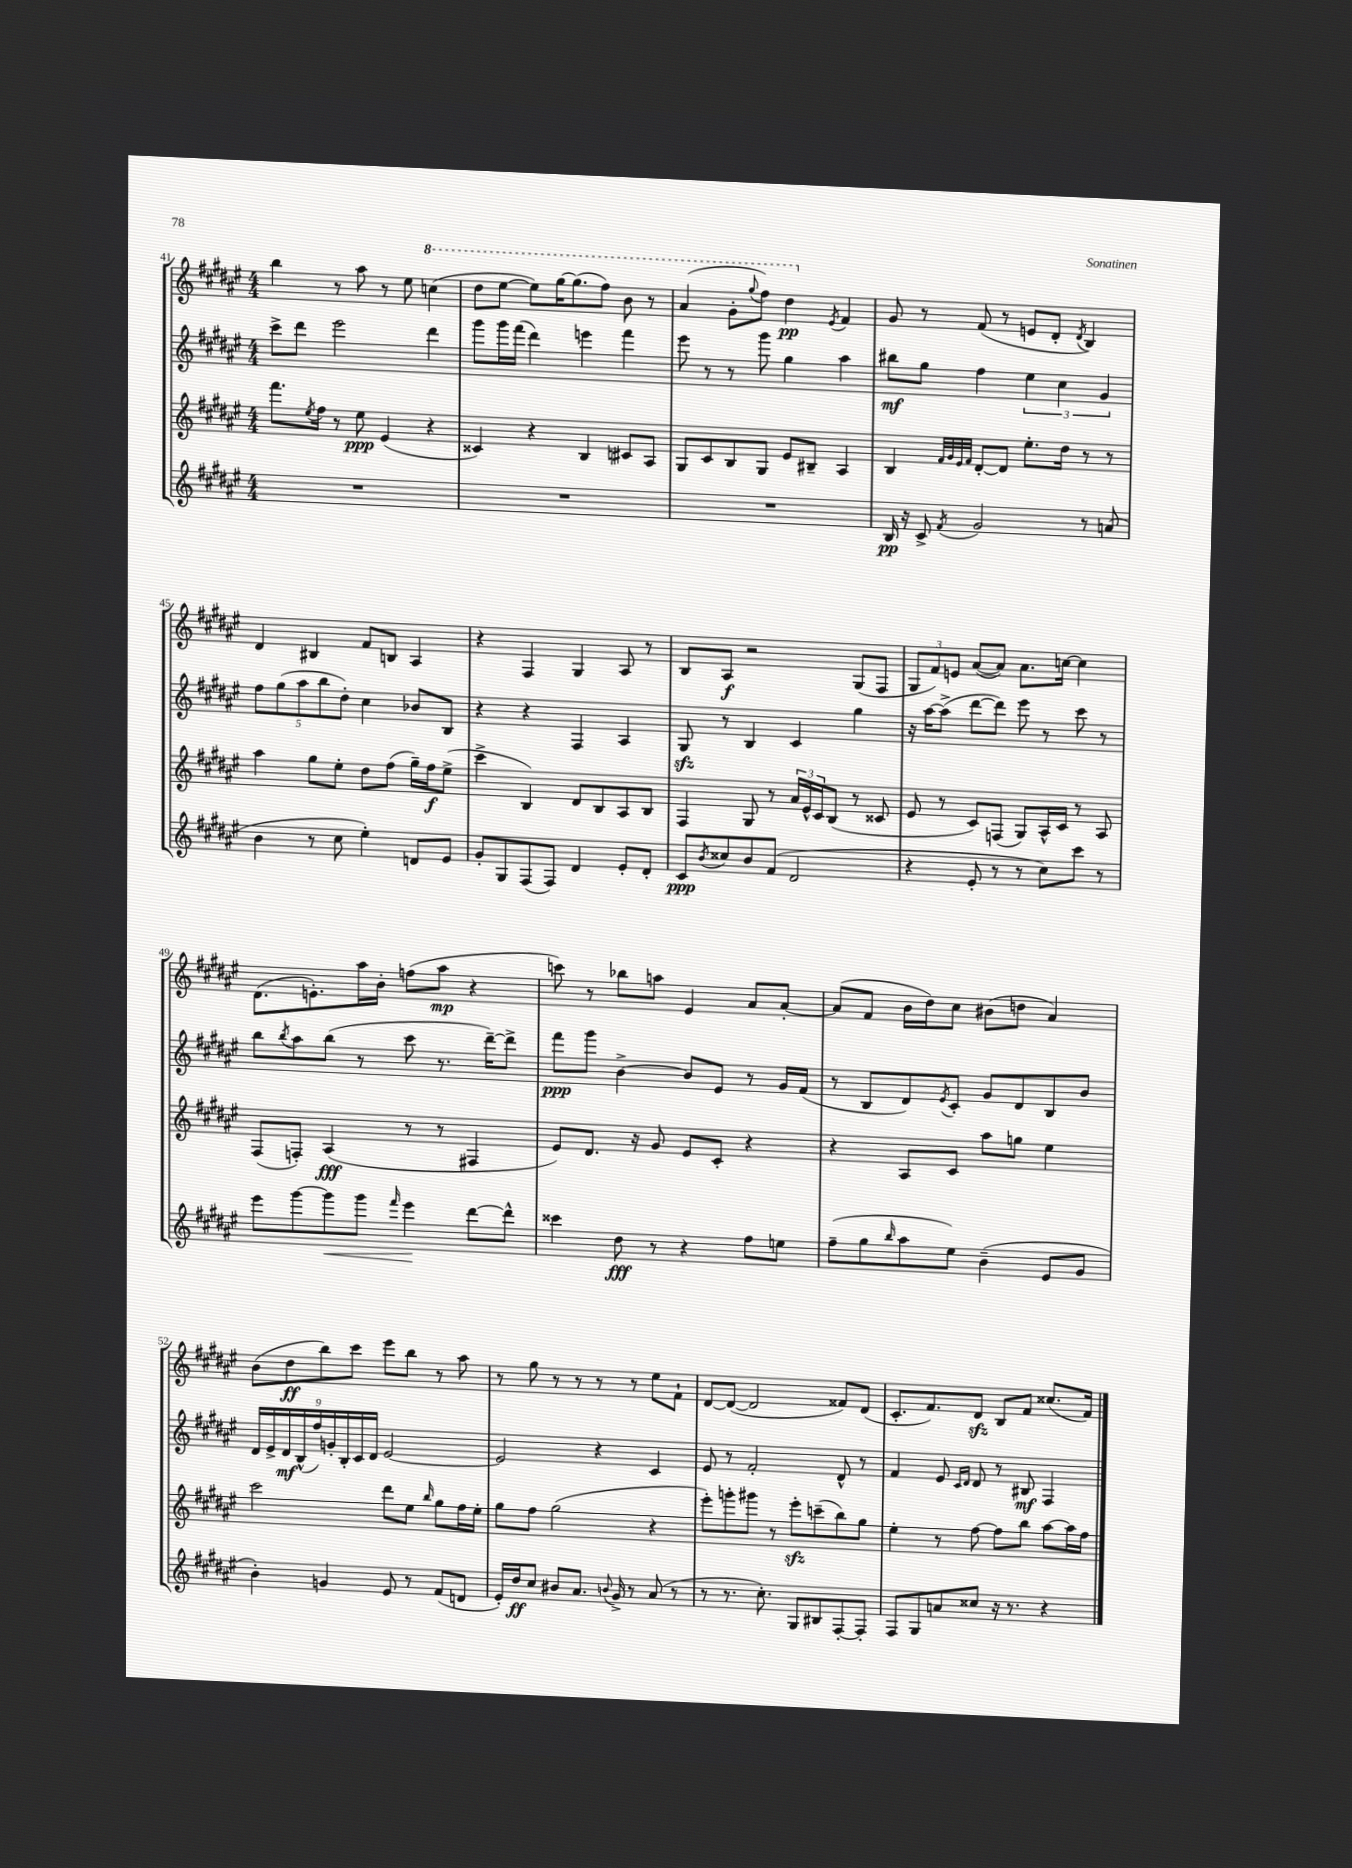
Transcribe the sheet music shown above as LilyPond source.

<<
\new StaffGroup <<
\new Staff = "s0" {
    \clef treble \key fis \major \numericTimeSignature \time 4/4
    b''4 r8 ais''8 r8 eis''8 \ottava #1 c'''4( |
    dis'''8 eis'''8~ eis'''8) gis'''16~ gis'''8.( fis'''8) b''8 r8 |
    ais''4( gis''8-. \appoggiatura { gis'''8 } fis'''8) dis'''4\pp \ottava #0 \acciaccatura { eis'8 } fis'4 |
    gis'8 r8 fis'8( r8 e'8 dis'8-. \acciaccatura { dis'8 } b4) |
    dis'4 bis4 fis'8 b8 ais4 |
    r4 fis4 gis4 ais8 r8 |
    b8 ais8\f r2 gis8( fis8 |
    \tuplet 3/2 { gis8 fis'8) e'8 } ais'8~( ais'8) ais'8. c''16~ c''4 |
    dis'8.( e'8.-.) ais''16 b'16-. f''8( ais''8\mp r4 |
    c'''8) r8 bes''8 a''8 eis'4 ais'8 ais'8~-. |
    ais'8( fis'8 b'16 dis''16) cis''8 bis'8( d''8 ais'4) |
    b'8( dis''8\ff b''8) cis'''8 eis'''8 b''8 r8 ais''8 |
    r8 gis''8 r8 r8 r8 r8 eis''8 fis'8-! |
    dis'8~ dis'8~( dis'2 fisis'8) dis'8( |
    cis'8.-. fis'8.) dis'8\sfz b8 fis'8 cisis''8.( fis'16) \bar "|." |
}
\new Staff = "s1" {
    \clef treble \key fis \major \numericTimeSignature \time 4/4
    cis'''8-> dis'''8 eis'''2 dis'''4 |
    gis'''8 gis'''16 fis'''16( dis'''4) e'''4 fis'''4 |
    eis'''8 r8 r8 gis'''8 gis''4 ais''4 |
    bis''8\mf gis''8 fis''4 \tuplet 3/2 { eis''4 cis''4 gis'4 } |
    \tuplet 5/4 { fis''8 gis''8( ais''8 b''8 dis''8-.) } cis''4 bes'8 b8 |
    r4 r4 fis4 ais4 |
    gis8\sfz r8 b4 cis'4 gis''4 |
    r16 ais''16~ ais''8->( dis'''8~ dis'''8) eis'''8 r8 cis'''8 r8 |
    b''8 \acciaccatura { b''8 } ais''8 b''8( r8 cis'''8 r8. dis'''16~--) dis'''8-> |
    fis'''8\ppp gis'''8 b'4~-> b'8 eis'8 r8 gis'16 fis'16( |
    r8 b8 dis'8) \acciaccatura { eis'8 } cis'8-. gis'8 dis'8 b8 b'8 |
    \tuplet 9/8 { dis'16 eis'16-> dis'16\mf b16-^( fis''16) g'16-. b16-. cis'16 dis'16 } eis'2~ |
    eis'2 r4 cis'4 |
    eis'8 r8 fis'2-. dis'8-^ r8 |
    fis'4 eis'8 \grace { cis'16 dis'16 } dis'8 r8 bis8\mf fis4 \bar "|." |
}
\new Staff = "s2" {
    \clef treble \key fis \major \numericTimeSignature \time 4/4
    fis'''8. \acciaccatura { eis''8 } fis''16 r8 eis''8\ppp eis'4( r4 |
    cisis'4) r4 b4 cis'8 ais8 |
    gis8 cis'8 b8 gis8 eis'8 bis8-- ais4 |
    b4 \grace { fis'32 gis'32 eis'32 fis'32 } dis'8~-. dis'8 eis''8.-. dis''16 r8 r8 |
    ais''4 gis''8 eis''8-. dis''8 fis''8( gis''16--) fis''16\f eis''8->( |
    cis'''4-> b4) dis'8 b8 ais8 b8 |
    fis4 gis8 r8 \tuplet 3/2 { ais'16 eis'16-^ cis'16 } b8( r8 cisis'8 |
    eis'8 r8 cis'8) f8( gis8) ais16-^ cis'16 r8 ais8 |
    fis8( f8-.) ais4\fff( r8 r8 fis4 |
    eis'8) dis'8. r16 gis'8 eis'8 cis'8-. r4 |
    r4 ais8 cis'8 ais''8 g''8 eis''4 |
    cis'''2 dis'''8 eis''8 \grace { b''16 } gis''8 fis''16 eis''16-. |
    gis''8 fis''8 gis''2( r4 |
    eis'''8-.) g'''8-. gis'''8 r8 eis'''8-.\sfz c'''8--( b''8) gis''8 |
    eis''4-. r8 fis''8~ fis''8 b''8 ais''8~ ais''16 fis''16 \bar "|." |
}
\new Staff = "s3" {
    \clef treble \key fis \major \numericTimeSignature \time 4/4
    R1 |
    R1 |
    R1 |
    b16\pp r16 cis'8-> \acciaccatura { fis'8 } gis'2 r8 a'8( |
    b'4 r8 cis''8 eis''4-.) d'8 eis'8 |
    gis'8-. gis8 fis8( fis8) dis'4 eis'8-. dis'8-. |
    cis'8\ppp \acciaccatura { b'8 } cisis''8 b'8 fis'8( dis'2 |
    r4 eis'8-. r8 r8 cis''8) cis'''8 r8 |
    eis'''8 gis'''8~ gis'''8\< gis'''8 \grace { fis'''16 } eis'''4\! dis'''8~ dis'''8-^ |
    cisis'''4 dis''8\fff r8 r4 fis''8 e''8 |
    fis''8--( gis''8 \grace { b''16 } ais''8 eis''8) b'4--( eis'8 gis'8 |
    b'4-.) g'4 eis'8 r8 fis'8( d'8 |
    eis'16-.) dis''16\ff cis''8 bis'8 ais'8. \appoggiatura { b'8 } gis'16-> r8 ais'8( r8 |
    r8 r8. cis''8.-.) gis8 bis8 fis8~-. fis8-. |
    fis8 gis8 a'8 cisis''8 r16 r8. r4 \bar "|." |
}
>>
>>
\layout { \context { \Score currentBarNumber = #41 } }
